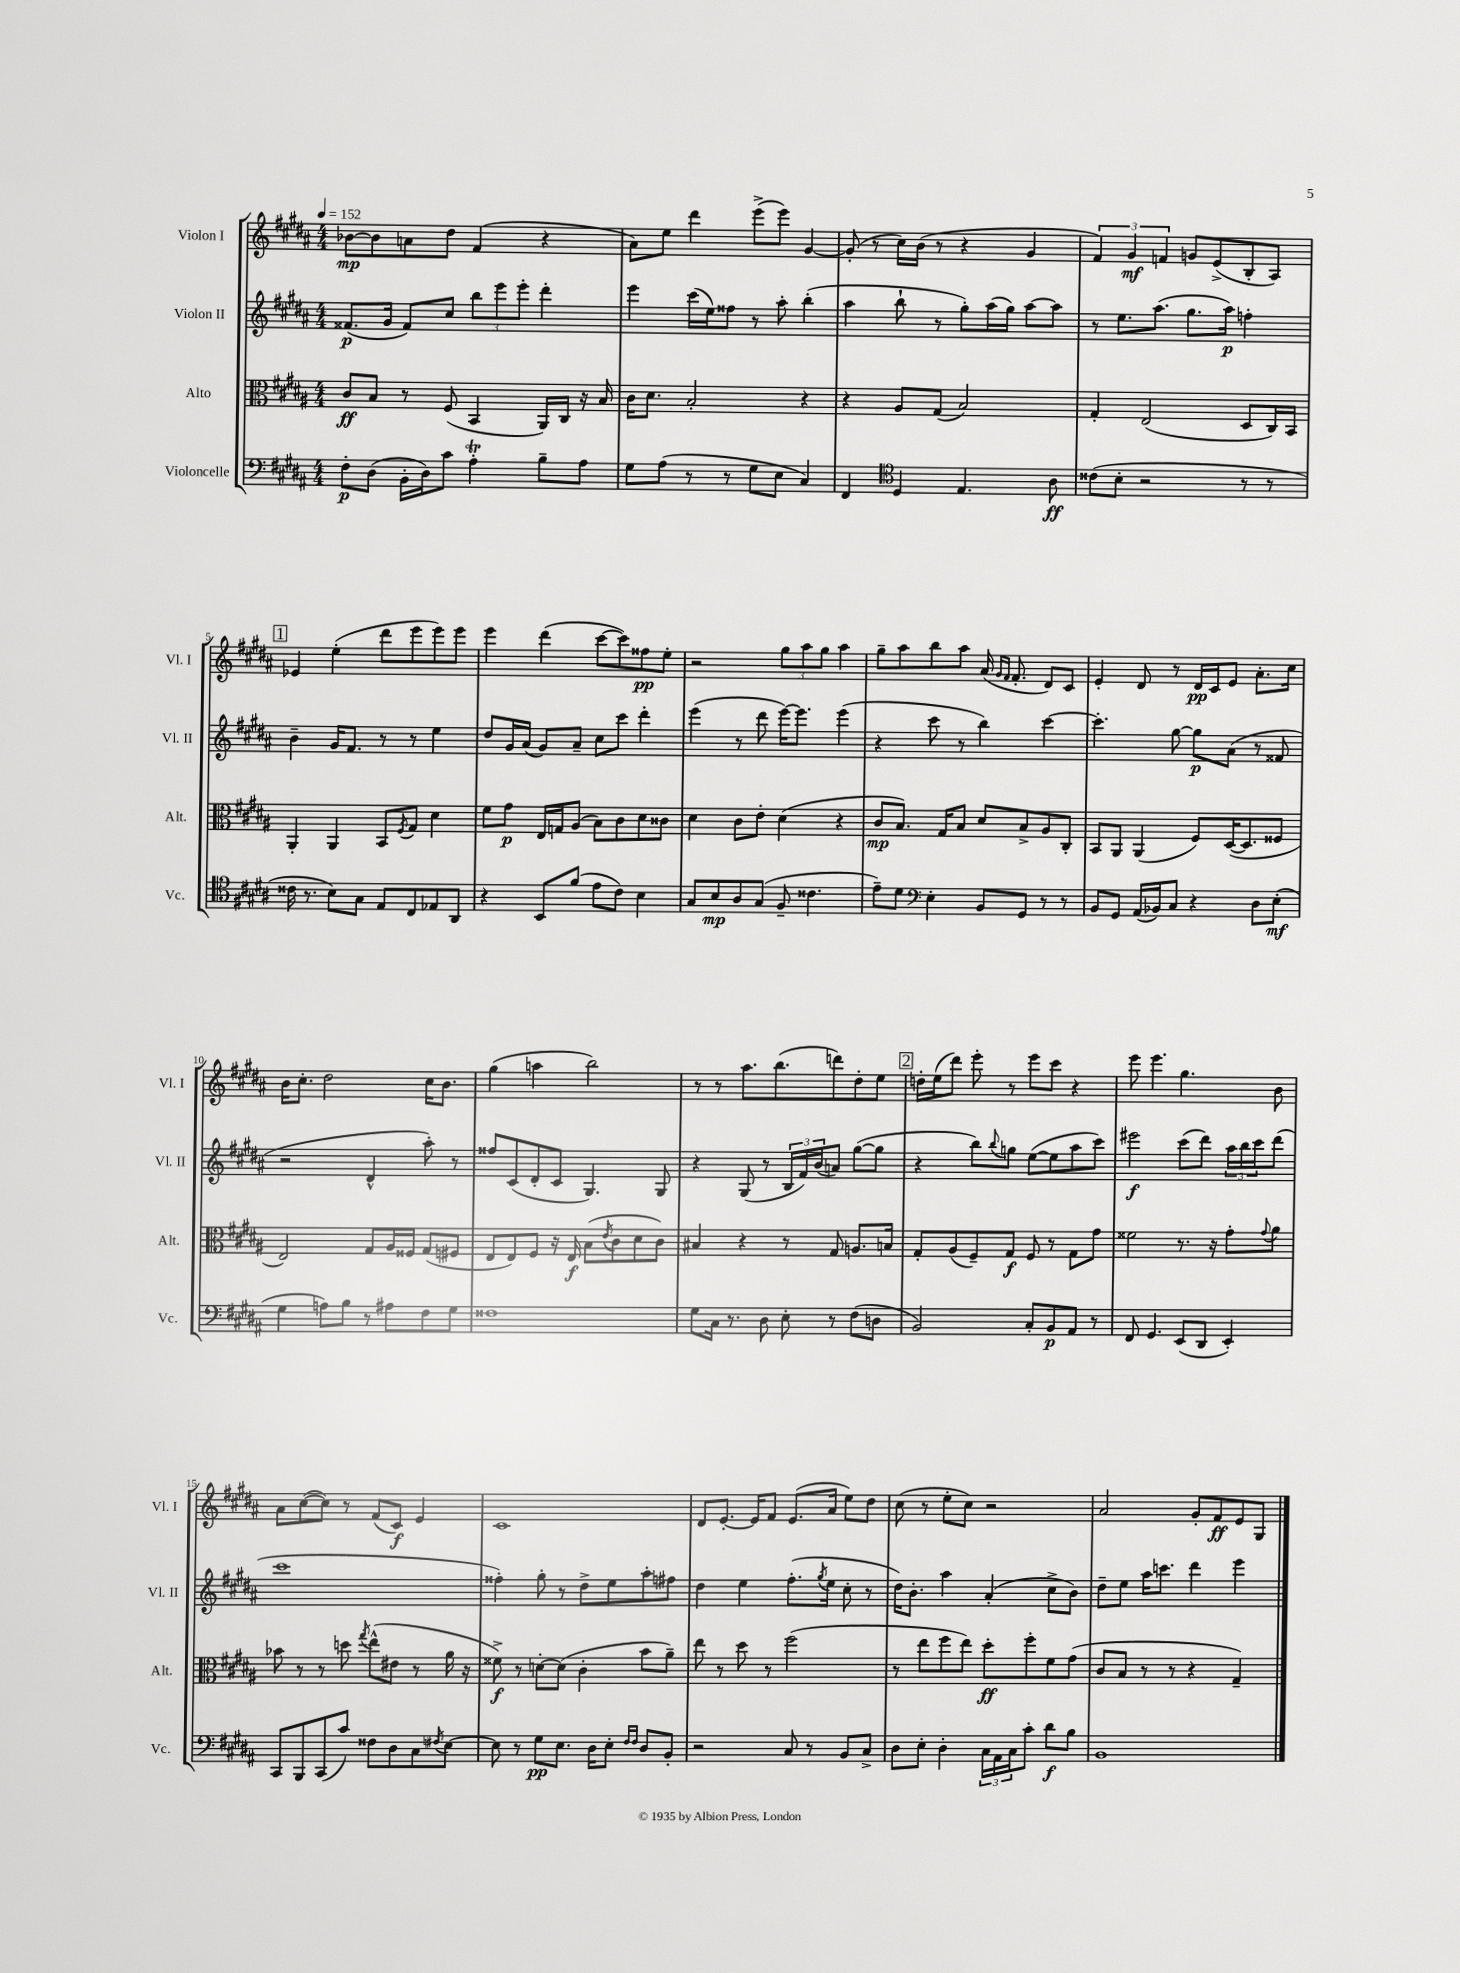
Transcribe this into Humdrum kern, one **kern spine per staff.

**kern	**kern	**kern	**kern
*staff4	*staff3	*staff2	*staff1
*clefF4	*clefC3	*clefG2	*clefG2
*k[f#c#g#d#a#]	*k[f#c#g#d#a#]	*k[f#c#g#d#a#]	*k[f#c#g#d#a#]
*M4/4	*M4/4	*M4/4	*M4/4
*MM152	*MM152	*MM152	*MM152
8F#'	8c#	(8.f##	[8b-
(8D#	8B	.	8b-]
.	.	16g#	.
16BB'	8r	8f##)	8a
16D#)	.	.	.
8c#	(8F#	8cc#	8dd#
4A#'	4BB	12bb	(4f#
.	.	12eee	.
.	.	12eee'	.
8B~	16AA#)	4ddd#'	4r
.	16C#	.	.
8A#	16r	.	.
.	16B	.	.
=	=	=	=
8G#	16c#	4eee	8a#)
.	8.d#	.	.
(8A#	.	.	8ee
8r	2B'	(16ccc#	4ddd#
.	.	16ee)	.
8r	.	8ff##	.
8G#	.	8r	(8eee^
8E	.	8aa#'	8eee)
4C#)	4r	(4bb'	[4g#
=	=	=	=
4FF#	4r	4aa#	(8g#']
.	.	.	8r
*clefC4	*	*	*
4D#	8A#	8bb`	16cc#)
.	.	.	(16b
.	(8G#	8r	8r
4.E	2B)	8gg#')	4r
.	.	(16aa#	.
.	.	16gg#)	.
.	.	[8aa#	4g#
8A#	.	8aa#]	.
=	=	=	=
(8c##	4G#'	8r	6f#)
8B'	.	8.ee	.
.	.	.	6g#
2r	(2E	.	.
.	.	(8.aa#	.
.	.	.	6f
.	.	8.gg#	8g
.	.	.	(8e^
.	.	16aa#)	.
8r	8D#	4ff'	8B'
8r	16C#)	.	8A#)
.	16BB	.	.
=	=	=	=
16c##	4AA#'	4b~	4e-
8.r	.	.	.
8B)	4AA#	16g#	(4ee'
.	.	8.f#	.
8G#	.	.	.
8E	8BB	8r	8ddd#
.	8qF#	.	.
8C#	8G#	8r	8eee
8E-	4d#	4ee	8eee)
8AA#	.	.	8eee
=	=	=	=
4r	8f#	8dd#	4eee
.	8g#	16g#	.
.	.	(16a#	.
8BB	16E	8g#)	(4ddd#
.	16G	.	.
(8f#	(8A#	8a#~	.
8e	8B)	8cc#	[8ccc#
8c#)	8c#	8ccc#	8ccc#])
4B	8d#	4ddd#'	8ff##
.	8c##	.	8ee'
=	=	=	=
8G#	4d#	(4eee	2r
8B	.	.	.
8A#	8c#	8r	.
(8G#	8e'	8ddd#	.
8F#~	(4d#	[16eee)	12gg#
.	.	8.eee]	.
.	.	.	12aa#
4.c##	.	.	.
.	.	.	12gg#
.	4r	(4eee	4aa#
=	=	=	=
8e~)	8c#	4r	8gg#~
8d#	8.B)	.	8aa#
*clefF4	*	*	*
4E'	.	8ccc#	8bb
.	16G#	.	.
.	8B	8r	8aa#
8BB	8d#	4bb)	(16a#
.	.	.	16qqg#
.	.	.	16qqf#
.	.	.	8.f#'
8GG#	8B^	.	.
8r	8A#	[4ccc#	8d#)
8r	8C#'	.	8c#
=	=	=	=
8BB	8BB	4.ccc#']	4e'
8GG#	8AA#	.	.
(16AA#	(4AA#	.	8d#
16BB-)	.	.	.
8C#	.	[8gg#	8r
4r	8F#)	8gg#]	16d#
.	.	.	16c#
.	([16D#	(8a#	8e
.	8.D#]	.	.
8D#	.	8r	8.a#'
(8E'	8F##	8f##	.
.	.	.	16cc#
=	=	=	=
4G#	2E)	2r	16b
.	.	.	8.cc#'
8A)	.	.	2dd#
8B	.	.	.
8r	8G#	4d#^^	.
8A#	16A#	.	.
.	16F##	.	.
8F#	(8G#	8aa#')	16cc#
.	.	.	8.b
8G#	8F#	8r	.
=	=	=	=
1F##	8E	8ff##	(4gg#
.	8E)	(8c#	.
.	8F#	8d#'	4aa
.	16r	8c#	.
.	16E	.	.
.	(8B	4.G#)	2bb)
.	8qe	.	.
.	8c#	.	.
.	8d#	.	.
.	8c#)	8G#	.
=	=	=	=
8G#	4B#	4r	8r
16C#	.	.	8r
8.r	.	.	.
.	4r	(8G#	8.aa#
8D#	.	8r	.
.	.	.	(8.bb
8E'	8r	24B	.
.	.	24f#)	.
.	.	(24b	.
8r	8G#	8a)	8ddd)
(8F#	8.A	([8gg#	8dd#'
8D	.	8gg#]	8ee
.	16B	.	.
=	=	=	=
2BB)	8G#'	4r	16dd'
.	.	.	(16ee
.	(8A#	.	8ddd#)
.	8F#~)	8bb)	8eee'
.	.	8qqbb	.
.	8G#	8gg	8r
8C#'	8F#	([8ee	8eee
8BB	8r	8ee]	8ccc#
8AA#	8G#	8aa#	4r
8r	8g#	8ccc#)	.
=	=	=	=
8FF#	2f##	2eee#	8eee
4.GG#	.	.	4.eee
(8EE	8.r	(8ccc#	4.gg#
8DD#	.	8ddd#)	.
.	16r	.	.
4EE')	8g#'	24aa#	.
.	.	24bb	.
.	.	24ccc#	.
.	8qqg#	.	.
.	8a#	(8ddd#	8b
=	=	=	=
8CC#	8b-	1ccc#	8a#
8BBB	8r	.	([8cc#
(8CC#	8r	.	8cc#])
8c#)	8dd	.	8r
.	8qgg#	.	.
8F##	(8ee^^	.	(8f#
8D#	8e#	.	8c#)
8C#	8r	.	4e
8qF#	.	.	.
[8E	16a#	.	.
.	16r	.	.
=	=	=	=
8E]	8f##^)	4ff##')	1c#
8r	8r	.	.
8G#	[8d'	8gg#'	.
8.E	(8d]	8r	.
.	4c#'	8dd#^	.
16D#	.	.	.
8E'	.	8ee	.
16qqF#	.	.	.
16qqF#	.	.	.
8D#	8b	8aa#'	.
8BB'	8a#~)	8ff#	.
=	=	=	=
2r	8ee	4dd#	8d#
.	8r	.	[8.e'
.	8dd#	4ee	.
.	.	.	16e]
.	8r	.	8f#
8C#	(2ff#	(8.ff#'	(8.e
8r	.	.	.
.	.	8qgg#	.
.	.	16ee	16a#
8BB	.	8cc#'	8ee)
8C#^	.	8r	8dd#
=	=	=	=
8D#	8r	16dd#)	(8cc#
.	.	8.b'	.
8E'	8ee	.	8r
4D#'	8ff#	4aa#	8ee'
.	8ee)	.	8cc#)
24C#	8dd#'	(4a#'	2r
24AA#	.	.	.
24C#	.	.	.
8c#'	8ff#'	.	.
8d#	8f#	8cc#^	.
8B	(8g#	8b)	.
=	=	=	=
1BB	8c#	8dd#~	2a#
.	8B	8ee	.
.	8r	16aa#	.
.	.	8.ccc	.
.	8r	.	.
.	4r	4ddd#	8g#'
.	.	.	8f#
.	4G#~)	4eee	8e
.	.	.	8G#
==	==	==	==
*-	*-	*-	*-
